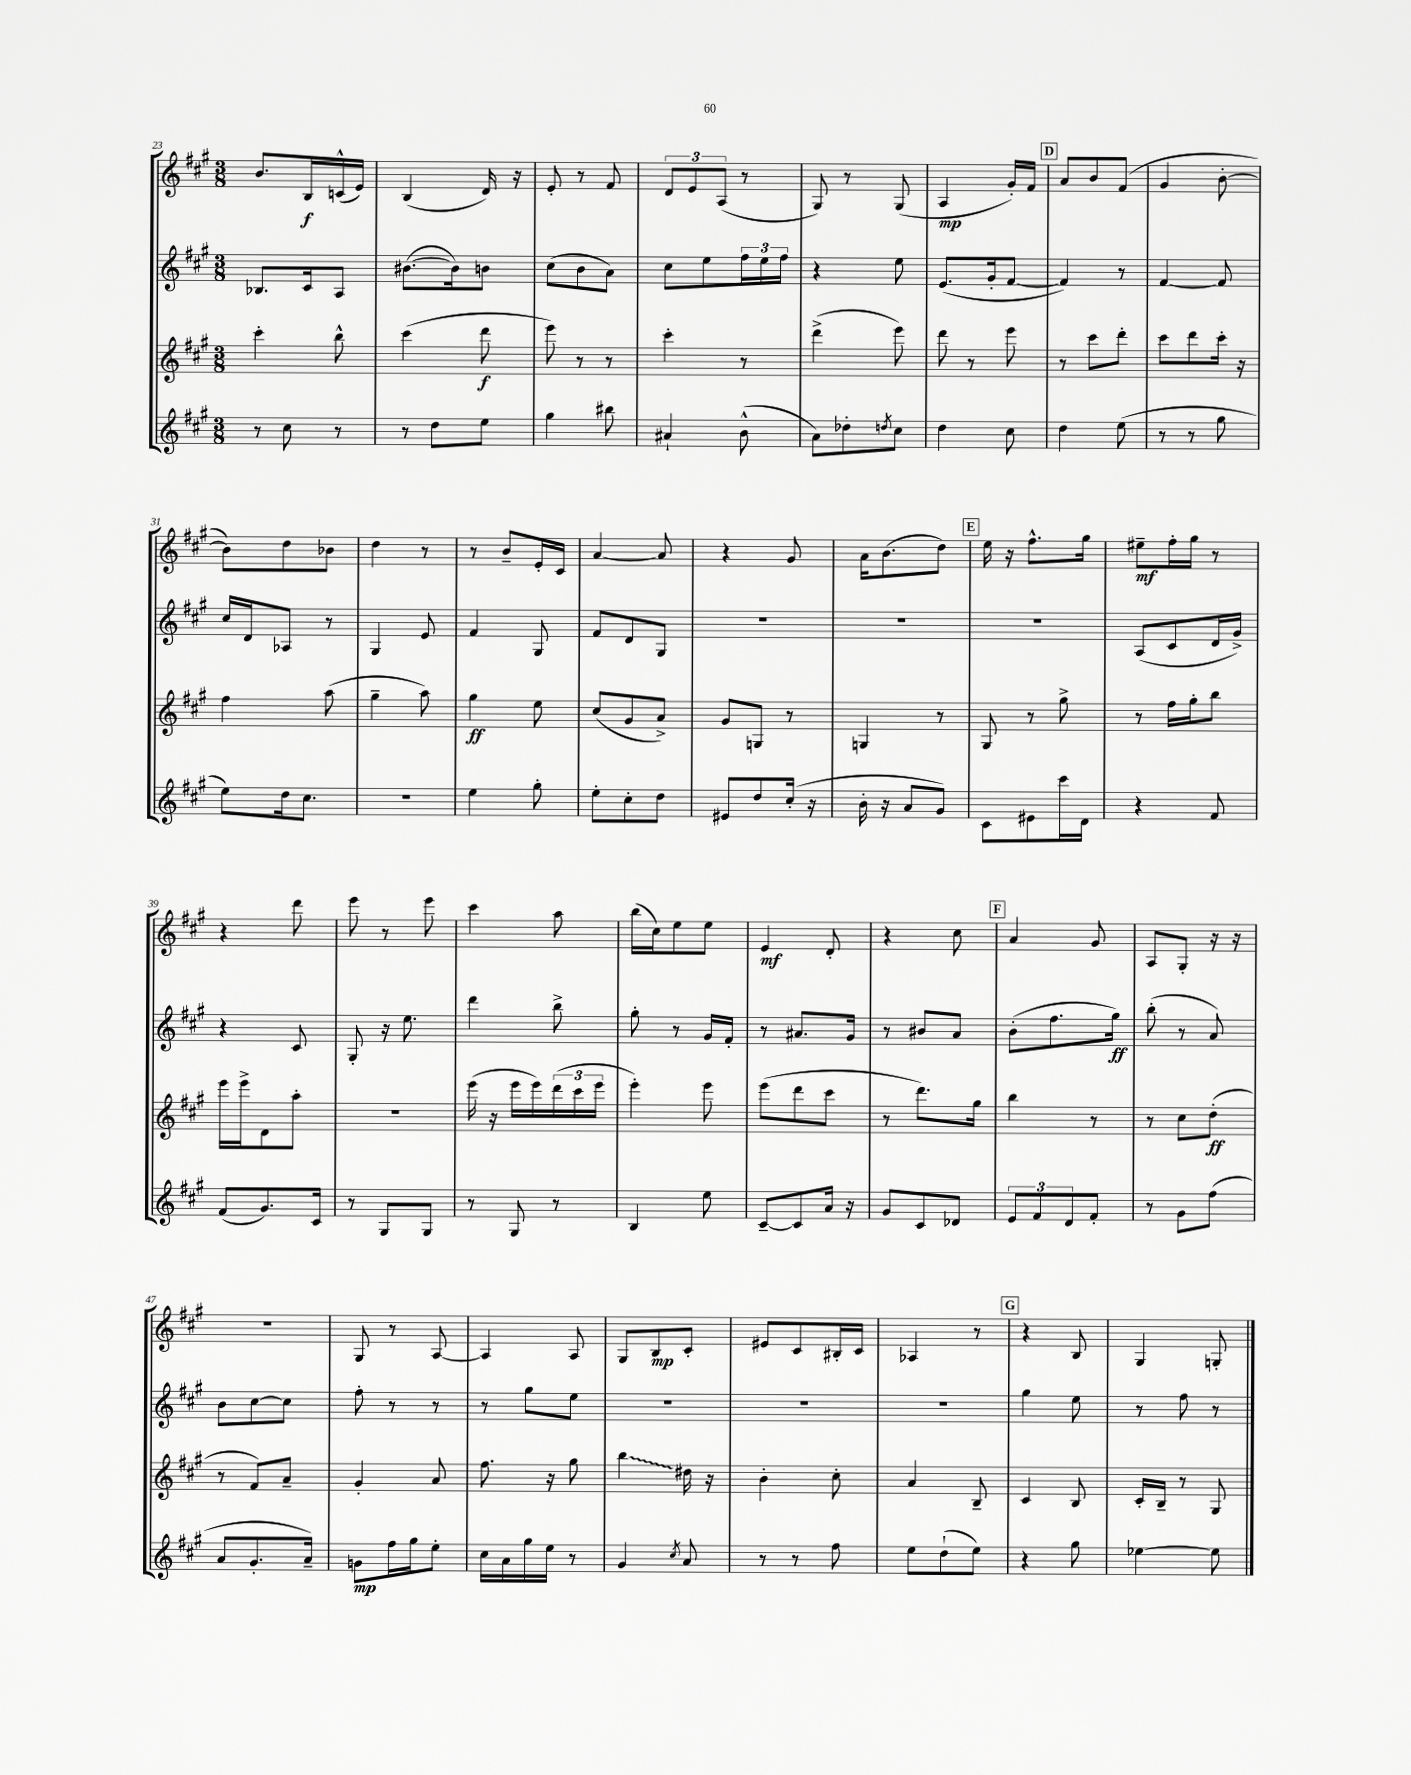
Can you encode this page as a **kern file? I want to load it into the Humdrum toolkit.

**kern	**kern	**kern	**kern
*staff4	*staff3	*staff2	*staff1
*clefG2	*clefG2	*clefG2	*clefG2
*k[f#c#g#]	*k[f#c#g#]	*k[f#c#g#]	*k[f#c#g#]
*M3/8	*M3/8	*M3/8	*M3/8
8r	4ccc#'	8.B-	8.b
8cc#	.	.	.
.	.	16c#	16B
8r	8bb^^	8A	(16c^^
.	.	.	16e)
=	=	=	=
8r	(4ccc#	([8.b#	(4B
8dd	.	.	.
.	.	16b#])	.
8ee	8ddd	8b	16d)
.	.	.	16r
=	=	=	=
4gg#	8eee)	(8cc#	8e'
.	8r	8b	8r
8bb#	8r	8a)	8f#
=	=	=	=
4a#`	4ccc#'	8cc#	12d
.	.	.	12e
.	.	8ee	.
.	.	.	(12A
(8b^^	8r	24ff#	8r
.	.	24ee	.
.	.	24ff#	.
=	=	=	=
8a)	(4ddd^	4r	8G#)
8dd-'	.	.	8r
8qdd	.	.	.
8cc#	8eee)	8ee	(8G#
=	=	=	=
4dd	8ddd	(8.e	4A
.	8r	.	.
.	.	16g#'	.
8cc#	8eee	[8f#	16g#')
.	.	.	16f#
=	=	=	=
4dd	8r	4f#])	8a
.	8ccc#	.	8b
(8ee	8ddd'	8r	(8f#
=	=	=	=
8r	8ccc#	[4f#	4g#
8r	8ddd	.	.
8gg#	16ccc#'	8f#]	[8b'
.	16r	.	.
=	=	=	=
8ee)	4ff#	16cc#	8b])
.	.	16d	.
16dd	.	8A-	8dd
8.cc#	.	.	.
.	(8aa	8r	8b-
=	=	=	=
4.r	4gg#~	4G#	4dd
.	8aa)	8e	8r
=	=	=	=
4ee	4gg#	4f#	8r
.	.	.	8b~
8gg#'	8ee	8G#	16e'
.	.	.	16c#
=	=	=	=
8ee'	(8cc#	8f#	[4a
8cc#'	8g#	8d	.
8dd	8a^)	8G#	8a]
=	=	=	=
8e#	8g#	4.r	4r
8dd	8G	.	.
(16cc#'	8r	.	8g#
16r	.	.	.
=	=	=	=
16b'	4G	4.r	16a
16r	.	.	(8.b
8a	.	.	.
8g#)	8r	.	8dd)
=	=	=	=
8c#	8G#	4.r	16ee
.	.	.	16r
8e#	8r	.	8.ff#^^
16ccc#	8gg#^	.	.
16d	.	.	16gg#
=	=	=	=
4r	8r	(8A	8ee#~
.	16ff#	8c#	16ff#'
.	16gg#'	.	16gg#
8f#	8bb	16d	8r
.	.	16g#^)	.
=	=	=	=
(8f#	16eee	4r	4r
.	16eee^	.	.
8.g#)	8d	.	.
.	8aa'	8c#	8ddd
16c#	.	.	.
=	=	=	=
8r	4.r	8G#'	8eee
8G#	.	16r	8r
.	.	8.ee	.
8G#	.	.	8eee
=	=	=	=
8r	(16eee	4ddd	4ccc#
.	16r	.	.
8G#	16eee	.	.
.	16eee)	.	.
8r	(24ddd	8bb^	8aa
.	24ccc#	.	.
.	24eee	.	.
=	=	=	=
4B	4eee')	8gg#'	(16bb
.	.	.	16cc#)
.	.	8r	8ee
8ee	8eee	16g#	8ee
.	.	16f#'	.
=	=	=	=
[8c#~	(8eee	8r	4e
8c#]	8ddd	8.a#	.
16a	8ccc#	.	8d'
16r	.	16g#	.
=	=	=	=
8g#	8r	8r	4r
8c#	8.ddd)	8b#	.
8d-	.	8a	8cc#
.	16gg#	.	.
=	=	=	=
12e	4bb	(8b'	4a
12f#	.	.	.
.	.	8.ff#	.
12d	.	.	.
8f#'	8r	.	8g#
.	.	16gg#)	.
=	=	=	=
8r	8r	(8bb'	8A
8g#	8cc#	8r	8G#'
(8ff#	(8dd'	8a)	16r
.	.	.	16r
=	=	=	=
8a	8r	8b	4.r
8.g#'	8f#)	[8cc#	.
.	8a~	8cc#]	.
16a~)	.	.	.
=	=	=	=
8g	4g#'	8ff#'	8G#
16ff#	.	8r	8r
16gg#	.	.	.
8ee'	8a	8r	[8A
=	=	=	=
16cc#	8.ff#	8r	4A]
16a	.	.	.
16gg#	.	8gg#	.
16ee	16r	.	.
8r	8gg#	8ee	8A
=	=	=	=
4g#	4bb	4.r	8G#
.	.	.	8B
8qcc#	.	.	.
8a	16dd#	.	8c#'
.	16r	.	.
=	=	=	=
8r	4b'	4.r	8e#
8r	.	.	8c#
8ff#	8cc#'	.	16B#'
.	.	.	16c#
=	=	=	=
8ee	4a	4.r	4A-
(8dd`	.	.	.
8ee)	8B~	.	8r
=	=	=	=
4r	4c#	4gg#	4r
8gg#	8B	8ee	8B
=	=	=	=
[4ee-	16c#'	8r	4G#
.	16B~	.	.
.	8r	8ff#	.
8ee-]	8G#	8r	8G'
==	==	==	==
*-	*-	*-	*-
